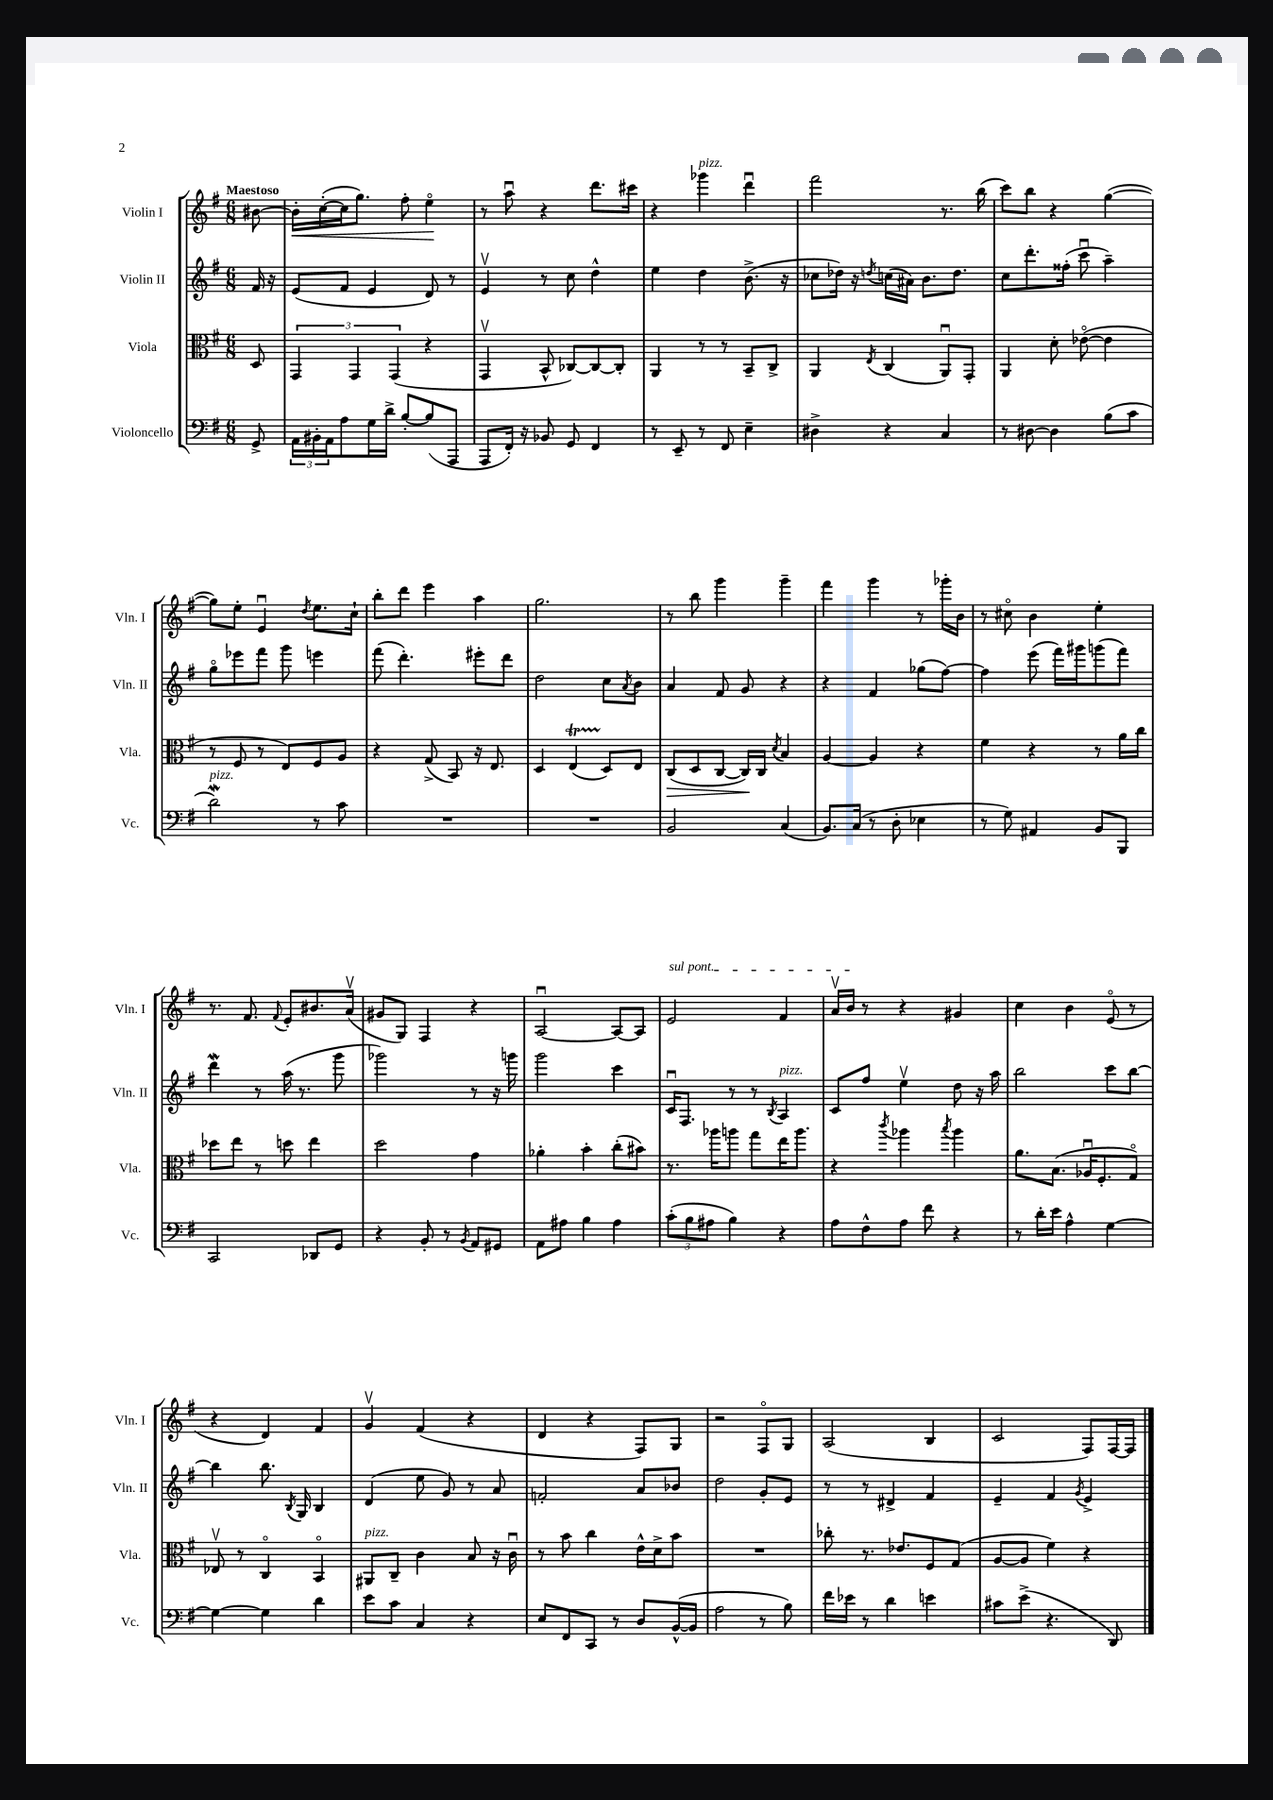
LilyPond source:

<<
\new StaffGroup <<
\new Staff = "s0" \with { instrumentName = "Violin I" shortInstrumentName = "Vln. I" } {
    \clef treble \key g \major \numericTimeSignature \time 6/8 \partial 8 \tempo "Maestoso"
    bis'8~ |
    bis'16-.\< c''16~-.( c''16 g''8.) fis''8-. e''4\flageolet\! |
    r8 a''8\downbow r4 d'''8. cis'''16 |
    r4 ges'''4^\markup { \italic "pizz." } d'''4\downbow |
    fis'''2 r8. b''16( |
    c'''8) b''8 r4 g''4~( |
    g''8) e''8-. e'4\downbow \acciaccatura { d''8 } e''8. c''16-! |
    b''8-. d'''8 e'''4 a''4 |
    g''2. |
    r8 b''8 g'''4 g'''4-- |
    fis'''4 g'''4 r8 ges'''16-. b'16 |
    r8 cis''8\flageolet b'4 e''4-. |
    r8. fis'8. \appoggiatura { fis'8 } e'8-. bis'8. a'16\upbow( |
    gis'8 g8) fis4 r4 |
    a2~\downbow a8~ a8 |
    \once \override TextSpanner.bound-details.left.text = \markup { \italic "sul pont." } e'2\startTextSpan fis'4 |
    a'16\upbow b'16\stopTextSpan r8 r4 gis'4 |
    c''4 b'4 e'8\flageolet( r8 |
    r4 d'4) fis'4 |
    g'4\upbow fis'4( r4 |
    d'4 r4 fis8) g8 |
    r2 fis8\flageolet g8 |
    a2( b4 |
    c'2 fis8) fis16~ fis16 \bar "|." |
}
\new Staff = "s1" \with { instrumentName = "Violin II" shortInstrumentName = "Vln. II" } {
    \clef treble \key g \major \numericTimeSignature \time 6/8 \partial 8
    fis'16 r16 |
    e'8( fis'8 e'4 d'8) r8 |
    e'4\upbow r8 c''8 d''4-^ |
    e''4 d''4 b'8.->( r16 |
    ces''8 des''16) r16 \acciaccatura { d''8 } c''16( ais'16) b'8. d''8. |
    c''8 d'''8.-. fisis''16-.( c'''8\downbow a''4--) |
    g''8\flageolet ees'''8 fis'''8 g'''8 e'''4 |
    fis'''8( d'''4.-.) eis'''8-. d'''8 |
    d''2 c''8 \acciaccatura { a'8 } b'8 |
    a'4 fis'8 g'8 r4 |
    r4 fis'4 ges''8( fis''8~) |
    fis''4 e'''8( fis'''16) gis'''16 g'''8( fis'''8) |
    d'''4\mordent r8 a''16( r8. g'''8 |
    ges'''2) r8 r16 g'''16 |
    g'''2 c'''4 |
    c'16\downbow fis8. r8 r8 \acciaccatura { b8 } a4^\markup { \italic "pizz." } |
    c'8 fis''8 e''4\upbow d''8 r16 a''16 |
    b''2 c'''8 b''8~ |
    b''4 b''8. \acciaccatura { b8 } g16 b4 |
    d'4( e''8 g'8) r8 a'8 |
    f'2-. a'8 bes'8 |
    d''2 g'8-. e'8 |
    r8 r8 dis'4-> fis'4 |
    e'4-- fis'4 \acciaccatura { g'8 } e'4-> \bar "|." |
}
\new Staff = "s2" \with { instrumentName = "Viola" shortInstrumentName = "Vla." } {
    \clef alto \key g \major \numericTimeSignature \time 6/8 \partial 8
    d8 |
    \tuplet 3/2 { g,4 g,4 g,4( } r4 |
    g,4\upbow b,8-^ ces8~) ces8~ ces8-. |
    a,4 r8 r8 b,8-- c8-> |
    a,4 \acciaccatura { e8 } c4( a,8\downbow) g,8-. |
    a,4 d'8-. ees'8~\flageolet( ees'4 |
    r8 fis8 r8 e8) fis8 a8 |
    r4 g8->( b,8) r16 e8. |
    d4 e4\startTrillSpan( d8\stopTrillSpan) e8 |
    c8\>( d8 c8~ c16\!) c16 \acciaccatura { d'8 } b4 |
    a4~ a4 r4 |
    fis'4 r4 r8 a'16 c''16 |
    des''8 e''8 r8 d''8 e''4 |
    d''2 g'4 |
    aes'4-. b'4-. c''8-.( bis'8) |
    r8. aes''16 a''8 g''8 e''16 a''8. |
    r4 \acciaccatura { c'''8 } aes''4 \acciaccatura { b''8 } aes''4 |
    a'8. b8.( aes16\downbow fis8.-. g8\flageolet) |
    ees8\upbow r8 c4\flageolet b,4\flageolet |
    ais,8^\markup { \italic "pizz." } c8-- c'4 b8 r16 c'16\downbow |
    r8 b'8 c''4 e'16-^ d'16-> b'8 |
    R2. |
    ces''8-. r8. ees'8. fis8 g8( |
    a8~ a8 fis'4) r4 \bar "|." |
}
\new Staff = "s3" \with { instrumentName = "Violoncello" shortInstrumentName = "Vc." } {
    \clef bass \key g \major \numericTimeSignature \time 6/8 \partial 8
    g,8-> |
    \tuplet 3/2 { a,16 bis,16-. a,16 } a8 g16 d'16-> b8~-. b8( a,,8 |
    a,,8 fis,16-.) r16 bes,8 g,8 fis,4 |
    r8 e,8-- r8 fis,8 e4-- |
    dis4-> r4 c4 |
    r8 dis8~ dis4 b8( c'8 |
    d'2\mordent^\markup { \italic "pizz." }) r8 c'8 |
    R2. |
    R2. |
    b,2 c4( |
    b,8.) c16( r8 d8-. ees4 |
    r8 g8) ais,4 b,8 b,,8 |
    c,2 des,8 g,8 |
    r4 b,8-. r8 \acciaccatura { b,8 } a,8 gis,8 |
    a,8 ais8 b4 ais4 |
    \tuplet 3/2 { c'8-.( b8 ais8 } b4) r4 |
    a8 fis8-^ a8 fis'8 r4 |
    r8 d'16-. e'16 a4-^ g4~ |
    g4~ g4 d'4 |
    e'8 c'8 c4 r4 |
    e8 fis,8 c,8 r8 d8 b,16~-^( b,16 |
    a2 r8 b8) |
    fis'16 ees'16 r8 d'4 e'4 |
    cis'8 e'8->( r4. d,8) \bar "|." |
}
>>
>>
\layout { \context { \Score \remove "Bar_number_engraver" } }
